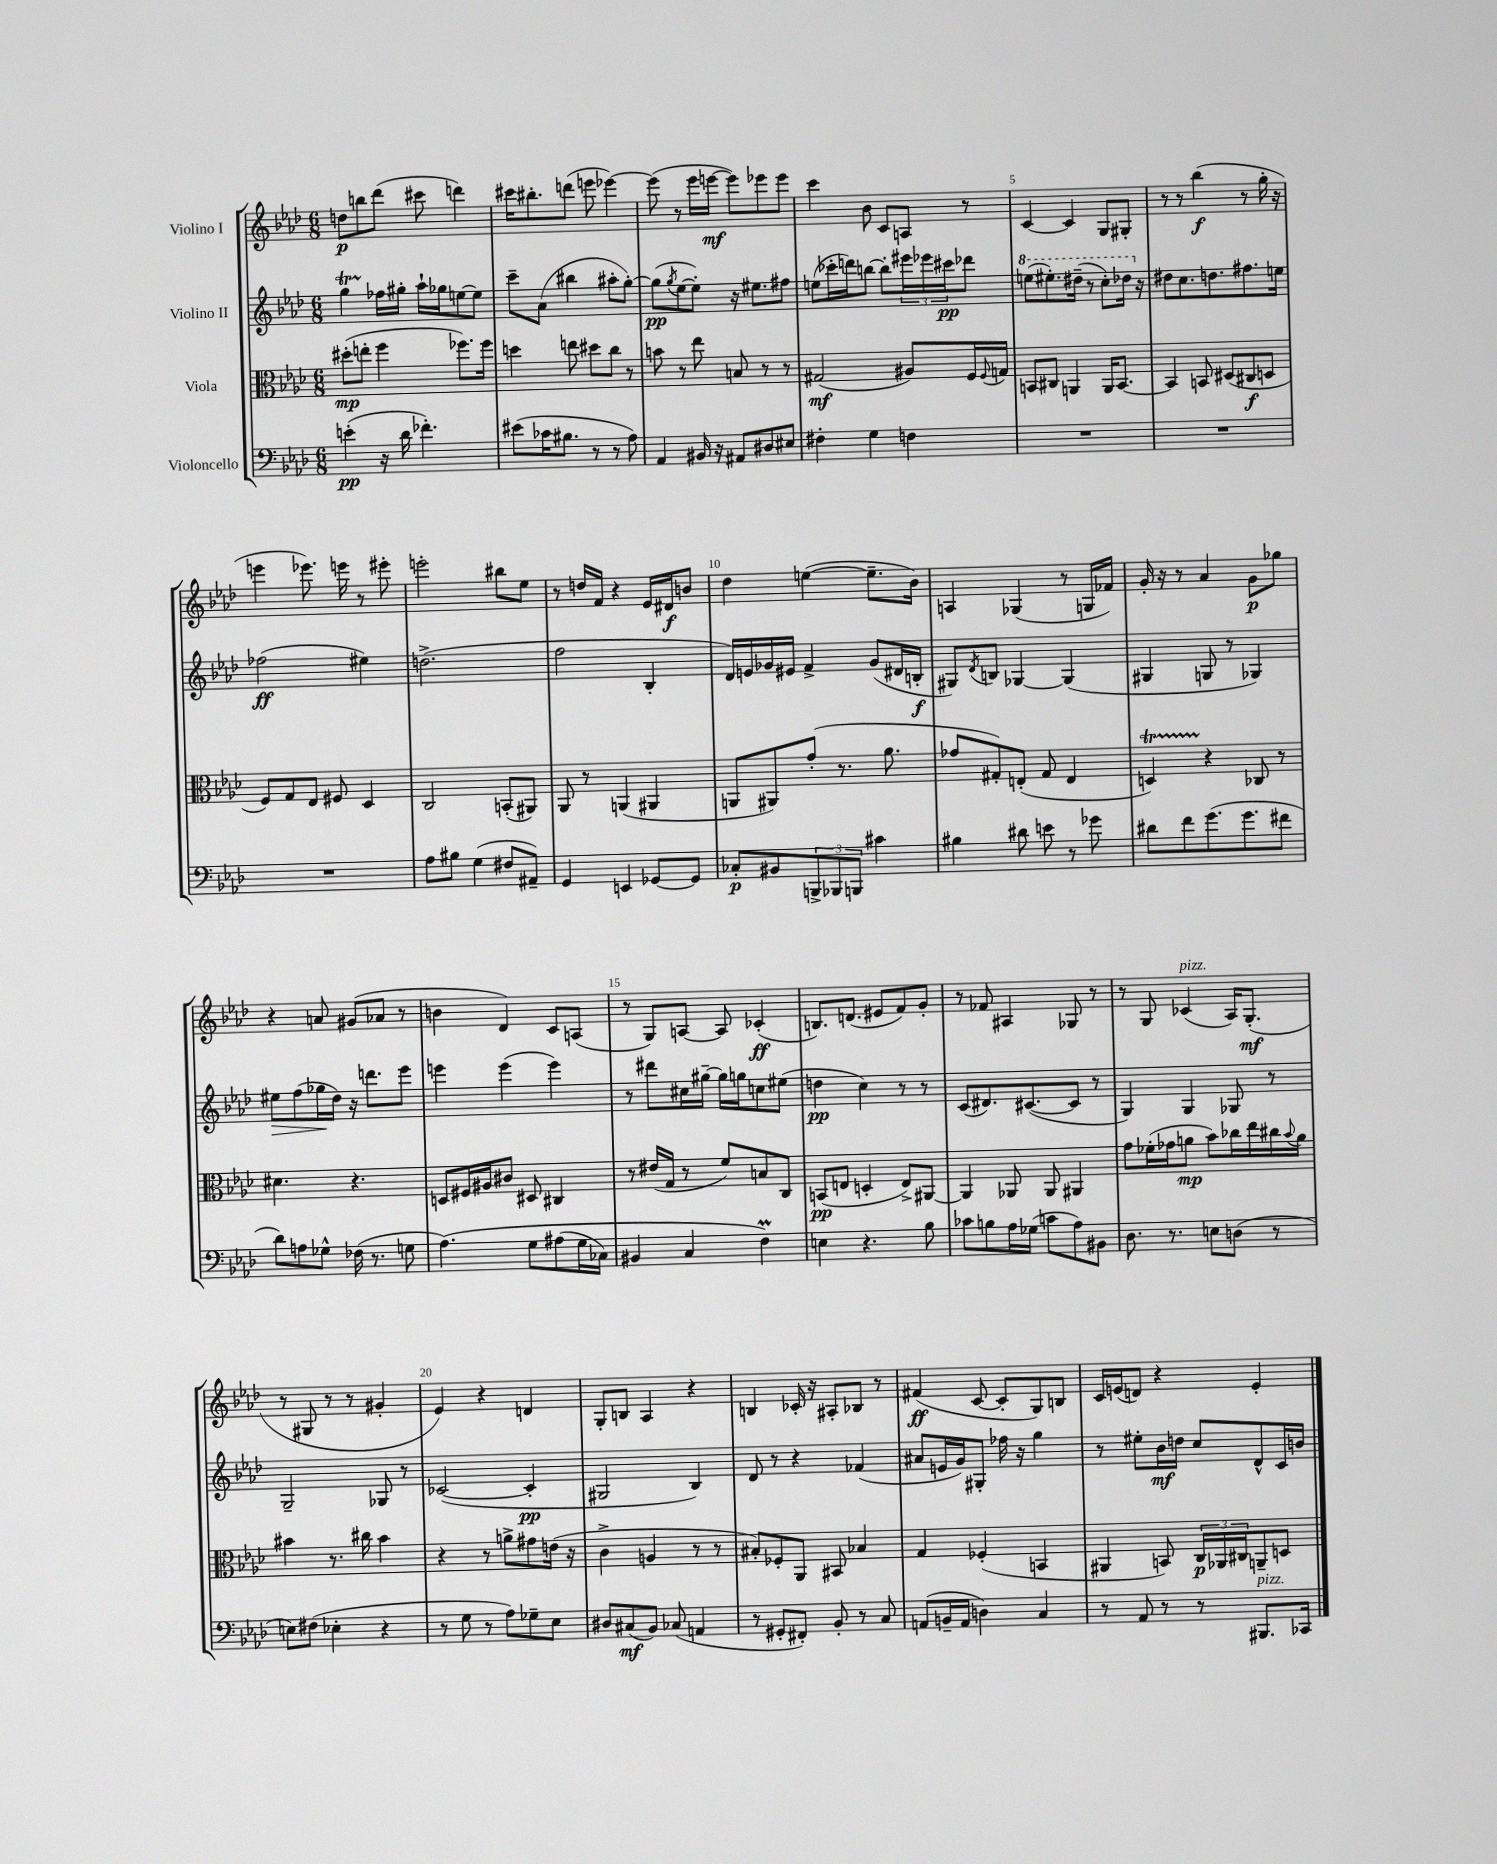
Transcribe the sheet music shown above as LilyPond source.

<<
\new StaffGroup <<
\new Staff = "s0" \with { instrumentName = "Violino I" } {
    \clef treble \key aes \major \numericTimeSignature \time 6/8
    d''8\p b''8 des'''8( cis'''8 d'''4) |
    cis'''16 bis''8.-. d'''8( e'''8 ees'''4~) |
    ees'''8( r8 ees'''16 e'''16~\mf e'''8) ees'''8 ees'''8 |
    c'''4 bes'8 c'8 a8 r8 |
    c'4~ c'4 g8 gis8-. |
    r8 r8 bes''4\f( r8 g''16-. r16 |
    e'''4 ees'''8.) e'''16 r8 eis'''8-. |
    e'''2-. bis''8 ees''8 |
    r8 d''16 f'16 r4 ees'16 dis'16\f b'8 |
    des''4 e''4~( e''8.-- bes'16) |
    a4 ges4( r8 g16 fes'16) |
    g'16-. r16 r8 aes'4 g'8\p ges''8 |
    r4 a'8 gis'8( aes'8 r8 |
    b'4 des'4) c'8 a8( |
    r8 g8) a8~ a8 ces'4-.\ff( |
    b8.) d'8.( eis'8 f'8) g'8-. |
    r8 fes'8 ais4 ges8 r8 |
    r8 g8 ces'4^\markup { \italic "pizz." }( aes16) g8.-.\mf( |
    r8 gis8 r8 r8 gis'4-. |
    ees'4) r4 d'4 |
    g8-. b8 aes4 r4 |
    b4 ces'16-. r16 ais8-. bes8 r8 |
    fis'4\ff( c'8~ c'8-. g8) b8 |
    c'16 e'16( d'8) r4 e'4-. \bar "|." |
}
\new Staff = "s1" \with { instrumentName = "Violino II" } {
    \clef treble \key aes \major \numericTimeSignature \time 6/8
    g''4\startTrillSpan fes''16\stopTrillSpan gis''16-. aes''16-! ges''16 e''8~ e''8 |
    c'''8-- aes'8( bis''4 ais''8-. g''8~-.) |
    g''8\pp( \acciaccatura { g''8 } ees''8~ ees''8-.) r16 eis''8. fis''8 |
    e''8( ces'''16-. d'''16) b''8~ b''8-. \tuplet 3/2 { eis'''16 ees'''16 cis'''16\pp } des'''8 |
    \ottava #1 e'''8( eis'''8.-.) dis'''16--( r8 c'''8-.) des'''16 \ottava #0 r16 |
    dis''8 c''8. d''8. fis''8. e''16 |
    fes''2\ff( eis''4) |
    d''2.->( |
    f''2 bes4-. |
    des'16) e'16 ges'16 eis'16 f'4-> ges'8( dis'16 b16-.\f |
    gis8) \acciaccatura { des'8 } b8 ges4~ ges4( |
    gis4 g8 r8 ges4) |
    eis''8\> f''8( ges''16\! des''16) r16 d'''8. ees'''8 |
    e'''4 e'''4( e'''4) |
    r8 dis'''8 cis''16 gis''16~-- gis''16 g''16 c''8 eis''8( |
    d''4\pp c''4) r8 r8 |
    c'8( dis'8.) cis'8.~( cis'8 r8 |
    g4) g4 ges8 r8 |
    g2-- ges8 r8 |
    ces'2~( ces'4-.\pp |
    gis2 bes4) |
    des'8 r8 r4 fes'4( |
    ais'8 e'16 g'16) gis8-. fes''16 r16 g''4 |
    r8 eis''8-. bes'16\mf d''16 c''8 des'8-^ c'16 b'16 \bar "|." |
}
\new Staff = "s2" \with { instrumentName = "Viola" } {
    \clef alto \key aes \major \numericTimeSignature \time 6/8
    dis''8-.\mp( e''8-. f''4 fes''8.) fes''16 |
    d''4 e''8 dis''8 c''8 r8 |
    b'8 r8 ees''8 b8 r8 r8 |
    gis2\mf( ais8) f16 \appoggiatura { f8 } g16 |
    b,8 cis8 a,4 a,16 b,8.~ |
    b,4 b,8 dis8( cis8\f d8 |
    f8) g8 ees8 fis8 des4 |
    c2 b,8-.( ais,8) |
    aes,8 r8 a,4( ais,4 |
    a,8 ais,8) g'8-.( r8. aes'8. |
    ges'8 gis8-.) e8-.( gis8 e4 |
    d4\startTrillSpan) r4\stopTrillSpan ces8 r8 |
    dis'4. r4. |
    d8 fis16 ais16 cis'8 dis8 cis4 |
    r8 eis'16( g16 r8 f'8) b8 c8 |
    b,8\pp( e8 d4-. e8->) ais,8~ |
    ais,4 aes,8 aes,8 ais,4 |
    g'8 fes'16-.( ges'16 a'8\mp bes'8) ces''16 ees''16 cis''16 \appoggiatura { bes'8 } a'16 |
    bis'4 r8. cis''16 bis'4 |
    r4 r8 a'8-> gis'8 e'16( r16 |
    c'4-> a4 r8 r8 |
    bis8-.) fes8-. aes,8 bis,8 bes4 |
    g4 fes4-.( b,4 |
    ais,4 b,8) \tuplet 3/2 { c16\p aes,16 cis16 } a,8-- d8 \bar "|." |
}
\new Staff = "s3" \with { instrumentName = "Violoncello" } {
    \clef bass \key aes \major \numericTimeSignature \time 6/8
    e'4-.\pp( r16 des'16 fes'4.-.) |
    eis'8( ces'16 bis8. r8 r8 aes8) |
    aes,4 bis,16 r16 ais,8 dis8 eis8 |
    fis4-. g4 f4 |
    R2. |
    R2. |
    R2. |
    aes8 bis8 g4( fis8 ais,8--) |
    g,4 e,4 ges,8~ ges,8 |
    ces8-.\p bis,8 \tuplet 3/2 { b,,8-> bes,,8 b,,8 } cis'4 |
    bis4 dis'8 e'8 r8 ges'8 |
    dis'8 f'8 g'8.( g'8. fis'8 |
    des'8) a8 ges8-^ fes16( r8. g8 |
    aes4.)\( g8 ais8( g16 ces16) |
    bis,4 c4 f4\prall\) |
    e4 r4. bes8 |
    ces'8 b8 aes16 ges16( c'8 aes8) bis,8 |
    des8. r8. e8 d8( r8 |
    e8) fis8( ees4-. r4 |
    r8 g8 r8 aes8) ges8-- ees8 |
    dis8 cis8\mf( bes,8) ces8( a,4 |
    r8 gis,8-. fis,8-.) bes,8-. r8 c8 |
    a,8( b,16-- a,16 d4) c4 |
    r8 aes,8 r8 r8 bis,,8.^\markup { \italic "pizz." } ces,16 \bar "|." |
}
>>
>>
\layout { \context { \Score \override BarNumber.break-visibility = ##(#f #t #t) barNumberVisibility = #(every-nth-bar-number-visible 5) } }
